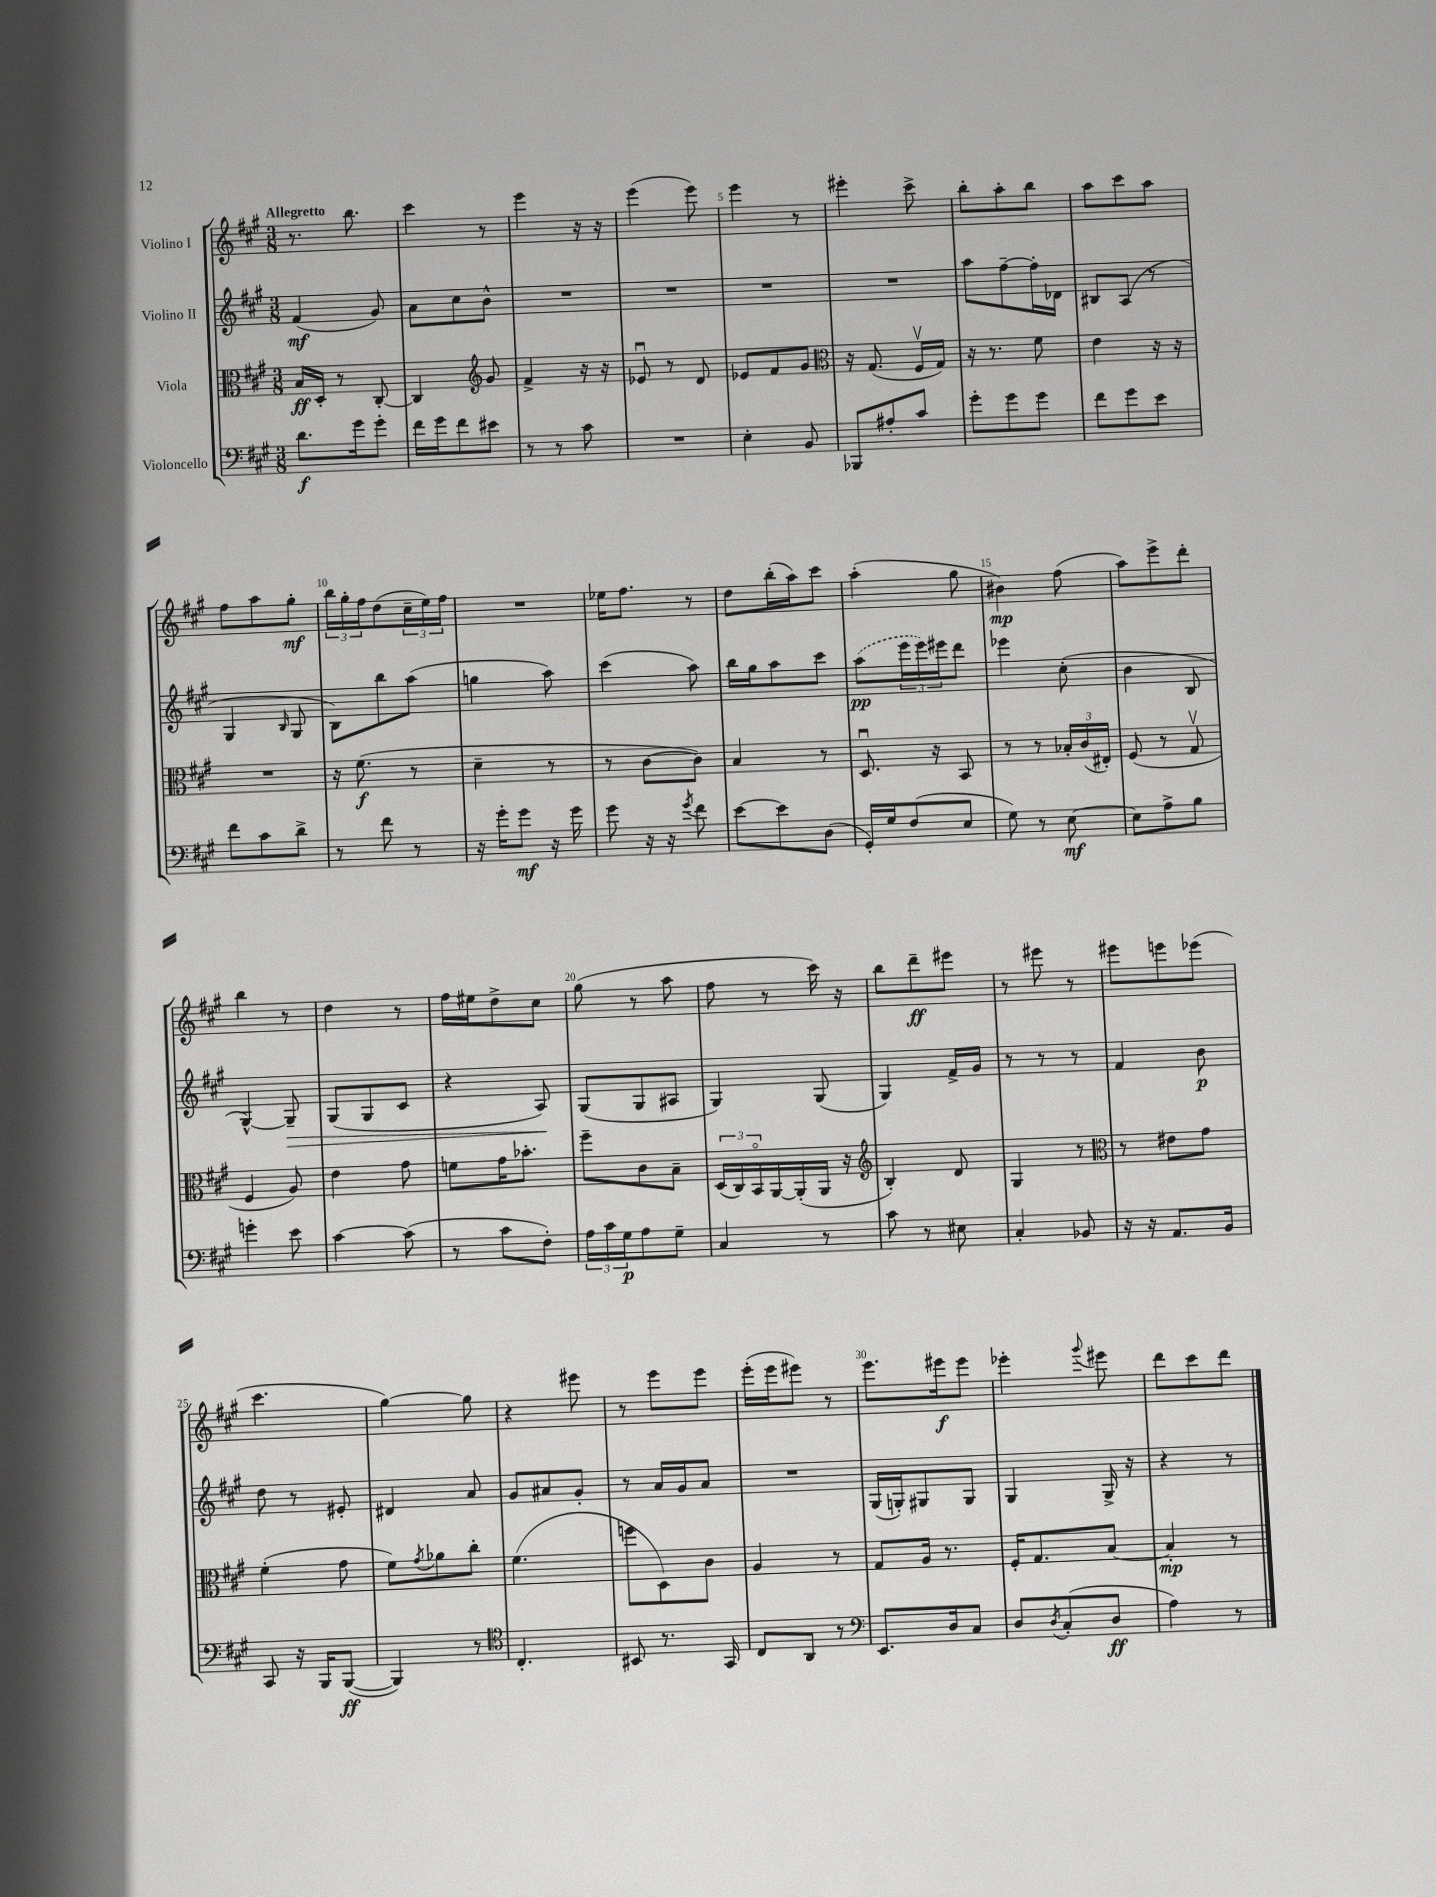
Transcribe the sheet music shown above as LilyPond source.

<<
\new StaffGroup <<
\new Staff = "s0" \with { instrumentName = "Violino I" } {
    \clef treble \key a \major \numericTimeSignature \time 3/8 \tempo "Allegretto"
    r8. b''8. |
    cis'''4 r8 |
    e'''4 r16 r16 |
    e'''4( e'''8) |
    e'''4 r8 |
    eis'''4-. cis'''8-> |
    b''8-. a''8-. b''8 |
    a''8 cis'''8 a''8 |
    fis''8 a''8 gis''8-.\mf |
    \tuplet 3/2 { b''16 gis''16-. fis''16 } d''8( \tuplet 3/2 { cis''16-- e''16) fis''16 } |
    R4. |
    ees''16 fis''8. r8 |
    d''8 b''16-.( a''16) cis'''8 |
    a''4-.( gis''8 |
    bis'4\mp) fis''8( |
    a''8) e'''8-> d'''8-. |
    b''4 r8 |
    d''4 r8 |
    fis''16 eis''16 d''8-> cis''8 |
    gis''8( r8 a''8 |
    fis''8 r8 cis'''16) r16 |
    b''8 d'''8--\ff eis'''8 |
    r8 eis'''8 r8 |
    eis'''8 e'''8 ees'''8( |
    cis'''4. |
    gis''4~) gis''8 |
    r4 eis'''8 |
    r8 e'''8 e'''8 |
    e'''16-.( e'''16 eis'''8) r8 |
    e'''8. eis'''16\f eis'''8 |
    ees'''4-. \appoggiatura { gis'''8 } eis'''8 |
    d'''8 cis'''8 d'''8 \bar "|." |
}
\new Staff = "s1" \with { instrumentName = "Violino II" } {
    \clef treble \key a \major \numericTimeSignature \time 3/8
    fis'4\mf( gis'8) |
    a'8 cis''8 b'8-^ |
    R4. |
    R4. |
    R4. |
    R4. |
    a''8 fis''8~-- fis''16-. des'16 |
    bis8 a8( r8 |
    gis4 \grace { b16 } gis8 |
    b8) b''8 a''8( |
    g''4 a''8) |
    cis'''4( a''8) |
    b''16 gis''16 a''8 cis'''8 |
    \once \slurDashed a''8\pp( \tuplet 3/2 { e'''16 e'''16) eis'''16 } d'''8 |
    ees'''4 cis''8-.( |
    b'4 b8 |
    gis4~-^) gis8--\> |
    gis8( gis8 cis'8 |
    r4 a8\!) |
    gis8( gis8 ais8 |
    gis4) gis8( |
    gis4) fis'16-> gis'16 |
    r8 r8 r8 |
    fis'4 b'8\p |
    d''8 r8 eis'8-. |
    dis'4 a'8 |
    gis'8 ais'8 gis'8-. |
    r8 a'16 gis'16 a'8 |
    R4. |
    gis16( g16-.) gis8 gis8 |
    gis4 gis16-> r16 |
    r4 r8 \bar "|." |
}
\new Staff = "s2" \with { instrumentName = "Viola" } {
    \clef alto \key a \major \numericTimeSignature \time 3/8
    b16\ff d16-. r8 cis8~-. |
    cis4 \clef treble gis'8 |
    fis'4-> r16 r16 |
    ees'8\downbow r8 d'8 |
    ees'8 fis'8 gis'8 |
    \clef alto r16 gis8.( fis16\upbow gis16) |
    r16 r8. fis'8 |
    e'4 r16 r16 |
    R4. |
    r16 fis'8.\f( r8 |
    d'4-- r8 |
    r8 cis'8~ cis'8) |
    b4 r8 |
    d8.\downbow r16 b,8 |
    r8 r8 \tuplet 3/2 { bes16-. cis'16( eis16-.) } |
    fis8( r8 gis8\upbow |
    fis4 a8) |
    e'4 gis'8 |
    f'8 gis'16 bes'8.-. |
    fis''8-- cis'8 b8-- |
    \tuplet 3/2 { d16( cis16) b,16\flageolet } a,16~ a,16-.( a,16 r16 |
    \clef treble b4-.) d'8 |
    gis4 r8 |
    \clef alto r8 eis'8 gis'8 |
    fis'4-.( gis'8 |
    fis'8) \acciaccatura { gis'8 } aes'8 cis''8-. |
    fis'4.( |
    f''8 d8) cis'8 |
    a4 r8 |
    gis8 a16 r8. |
    fis16-. gis8. b8~ |
    b4-.\mp r8 \bar "|." |
}
\new Staff = "s3" \with { instrumentName = "Violoncello" } {
    \clef bass \key a \major \numericTimeSignature \time 3/8
    d'8.\f gis'16 gis'8-. |
    fis'16 gis'16 fis'8 eis'8 |
    r8 r8 cis'8 |
    R4. |
    e4-. b,8 |
    bes,,8 ais8-. cis'8 |
    gis'8-. gis'8 gis'8 |
    fis'8 gis'8 e'8 |
    fis'8 cis'8 d'8-> |
    r8 fis'8 r8 |
    r16 gis'16-. gis'8\mf r16 gis'16 |
    gis'8 r16 r16 \acciaccatura { gis'8 } fis'8 |
    e'8~ e'8 d8( |
    gis,16-.) gis16 fis8( e8 |
    gis8) r8 e8~\mf |
    e8 a8-> b8 |
    g'4-. e'8 |
    cis'4~ cis'8( |
    r8 cis'8 fis8-.) |
    \tuplet 3/2 { a16 cis'16 gis16\p } a8 gis8-- |
    cis4 r8 |
    cis'8 r8 eis8 |
    cis4-. bes,8 |
    r16 r16 a,8. b,16 |
    cis,8 r16 b,,16 b,,8~\ff( |
    b,,4) r8 |
    \clef tenor cis4.-. |
    bis,8 r8. gis,16 |
    cis8 a,8 r8 |
    \clef bass e,8. d16 cis8 |
    d8 \acciaccatura { d8 } cis8-.( d8\ff |
    a4) r8 \bar "|." |
}
>>
>>
\layout { \context { \Score \override BarNumber.break-visibility = ##(#f #t #t) barNumberVisibility = #(every-nth-bar-number-visible 5) } }
